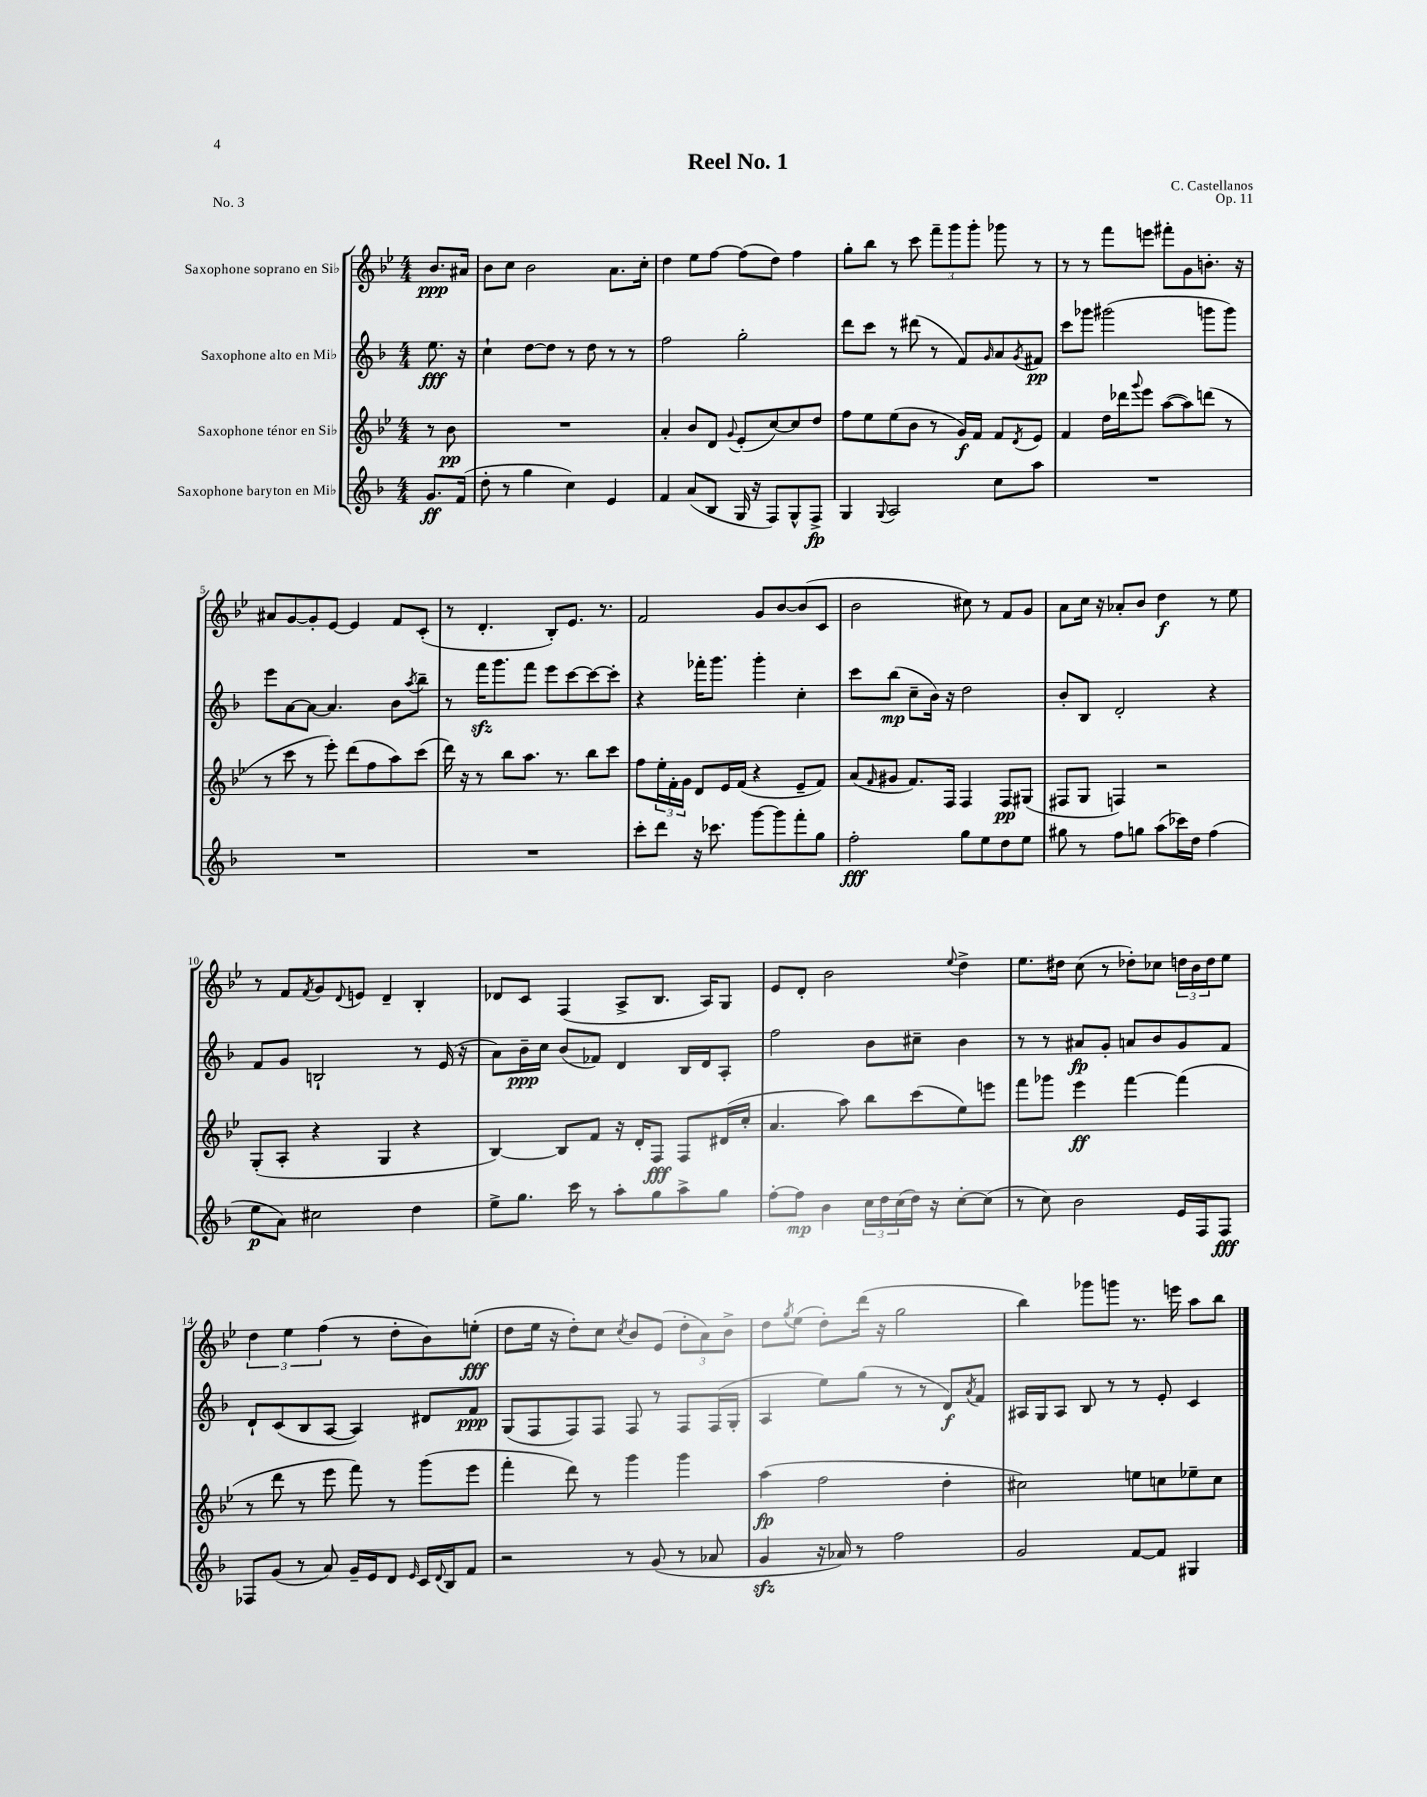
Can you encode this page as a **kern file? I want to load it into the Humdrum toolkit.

**kern	**kern	**kern	**kern
*staff4	*staff3	*staff2	*staff1
*clefG2	*clefG2	*clefG2	*clefG2
*k[b-]	*k[b-e-]	*k[b-]	*k[b-e-]
*M4/4	*M4/4	*M4/4	*M4/4
8.g	8r	8.ee	8.b-
.	8b-	.	.
(16f	.	16r	16a#
=	=	=	=
8dd'	1r	4cc`	8b-
8r	.	.	8cc
4gg	.	[8dd	2b-
.	.	8dd]	.
4cc)	.	8r	.
.	.	8dd	.
4e	.	8r	8.a
.	.	8r	.
.	.	.	16cc'
=	=	=	=
4f	4a'	2ff	4dd
(8a	8b-	.	8ee-
8B-	8d	.	[8ff
.	8qqg	.	.
16G	(8e-'	2gg'	(8ff]
16r	.	.	.
8F)	[8cc)	.	8dd)
8G^^	8cc]	.	4ff
8F^	8dd	.	.
=	=	=	=
4G	8ff	8ddd	8gg'
.	8ee-	8ccc	8bb-
8qqG	.	.	.
2A	(8ee-	8r	8r
.	8b-	(8ddd#	8ccc
.	8r	8r	12fff~
.	.	.	12ggg
.	16g)	8f)	.
.	.	.	12ggg'
.	16f	.	.
.	.	16qqg	.
8cc	8f	8a	8ggg-
.	8qd	8qg	.
8aa	8e-	8f#	8r
=	=	=	=
1r	4f	8ccc	8r
.	.	8ggg-	8r
.	16dd	(2ggg#	8fff
.	16ddd-	.	.
.	8qqggg	.	.
.	8eee-	.	8eee
.	([8aa	.	8fff#'
.	8aa])	.	8g
.	(8ddd	8ggg	8.b'
.	8r	8ggg)	.
.	.	.	16r
=	=	=	=
1r	8r	8eee	8a#
.	8ccc	[8a	[8g
.	8r	8a_	8g']
.	8eee-')	4.a]	[8e-
.	(8ddd	.	4e-]
.	8ff	.	.
.	8aa)	8b-	8f
.	.	8qaa	.
.	(8ccc	8bb-~	(8c'
=	=	=	=
1r	16ddd)	8r	8r
.	16r	.	.
.	8r	16fff	4.d'
.	.	8.ggg	.
.	8bb-	.	.
.	8.aa	8fff	.
.	.	8eee	8B-')
.	8.r	.	.
.	.	[8ccc	8.e-
.	8bb-	8ccc_	.
.	.	.	8.r
.	8ccc	8ccc']	.
=	=	=	=
8ccc'	8ff	4r	2f
8ddd	24ee-'	.	.
.	24f'	.	.
.	24g	.	.
16r	8d	16fff-'	.
8.ccc-	.	8.ggg	.
.	16e-	.	.
.	(16f	.	.
[8ggg	4r	4ggg'	8g
8ggg]	.	.	[8b-
8fff'	8e-~	4cc'	(8b-]
8gg	8f)	.	8c
=	=	=	=
2ff'	(8a	8ccc	2b-
.	16qqf	.	.
.	8g#	(8bb-	.
.	8.f)	8cc~	.
.	.	16b-)	.
.	16F	16r	.
8gg	4F	2dd	8cc#)
8ee	.	.	8r
8dd	8F	.	8f
8ee	(8G#	.	8g
=	=	=	=
8gg#	8F#	8b-'	8a
8r	8G	8B-	16cc
.	.	.	16r
8ff	4F)	2d'	8a-'
8gg	.	.	8b-
(8aa	2r	.	4dd
16ccc-)	.	.	.
16dd	.	.	.
(4ff	.	4r	8r
.	.	.	8ee-
=	=	=	=
8ee	(8G'	8f	8r
8a)	8A'	8g	8f
.	.	.	8qf
2cc#	4r	2B`	8g
.	.	.	8qqd
.	.	.	8e
.	4G	.	4d~
4dd	4r	8r	4B-'
.	.	(16e	.
.	.	16r	.
=	=	=	=
8ee^	[4B-)	8a)	8d-
8.gg	.	16b-~	8c
.	.	16cc	.
.	8B-]	(8b-	(4F
16ccc	.	.	.
8r	8f	8f-)	.
8aa'	16r	4d	8A^
.	16d'	.	.
8gg	8F	.	8.B-
8aa^	8F	16B-	.
.	.	16d	16A)
8gg	(16d#	8A'	8G
.	16cc'	.	.
=	=	=	=
[8ff'	4.a	2ff	8e-
8ff]	.	.	8d'
4b-	.	.	2b-
.	8aa)	.	.
24cc	8bb-	8b-	.
24dd	.	.	.
(24cc	.	.	.
16dd)	(8ccc	8cc#~	.
16r	.	.	.
.	.	.	8qqee-
[8cc'	8ee-)	4b-	4dd^
(8cc]	8eee	.	.
=	=	=	=
8r	8fff	8r	8.ee-
8cc)	8ggg-	8r	.
.	.	.	16dd#
2b-	4eee-	8a#	(8cc
.	.	8g'	8r
.	[4fff	8a	8dd-')
.	.	8b-	8cc-
16e	(4fff]	8g	24dd
.	.	.	24b-
16F	.	.	.
.	.	.	24dd
8F	.	8f	8ee-
=	=	=	=
8F-	8r	8d`	6dd
(8g	8ddd	(8c	.
.	.	.	6ee-
8r	8r	8B-	.
.	.	.	(6ff
8a)	8eee-	[8A	.
16g~	8fff)	4A])	8r
16e	.	.	.
8d	8r	.	8dd'
16qqe	.	.	.
16c	(8ggg	8d#	8b-)
8qqd	.	.	.
16B-	.	.	.
8f	8eee-	8f	(8ee'
=	=	=	=
2r	4fff'	(8G	8dd
.	.	8F	16ee-
.	.	.	16r
.	8ddd)	8F)	8dd')
.	8r	8F	8cc
.	.	.	8qcc
8r	4ggg	8F	8b-
(8g	.	8r	(8e-
8r	4ggg	8F	12dd'
.	.	.	12a)
8a-	.	(16F	.
.	.	.	12b-^
.	.	16G'	.
=	=	=	=
4g	(4aa	4A	8dd
.	.	.	8qgg
.	.	.	(8ee-
16r	2ff	8ee)	8dd')
16a-)	.	.	.
8r	.	(8gg	(16ddd
.	.	.	16r
2ff	.	8r	2gg
.	.	8r	.
.	4dd'	8d)	.
.	.	8qa	.
.	.	8f	.
=	=	=	=
2g	2cc#)	16A#	4bb-)
.	.	16G	.
.	.	8A#	.
.	.	8B-	8ggg-
.	.	8r	8ggg
[8f	8ee	8r	8.r
8f]	8cc	8e'	.
.	.	.	16eee
4G#	8ee-~	4c	8aa
.	8cc	.	8bb-
==	==	==	==
*-	*-	*-	*-
